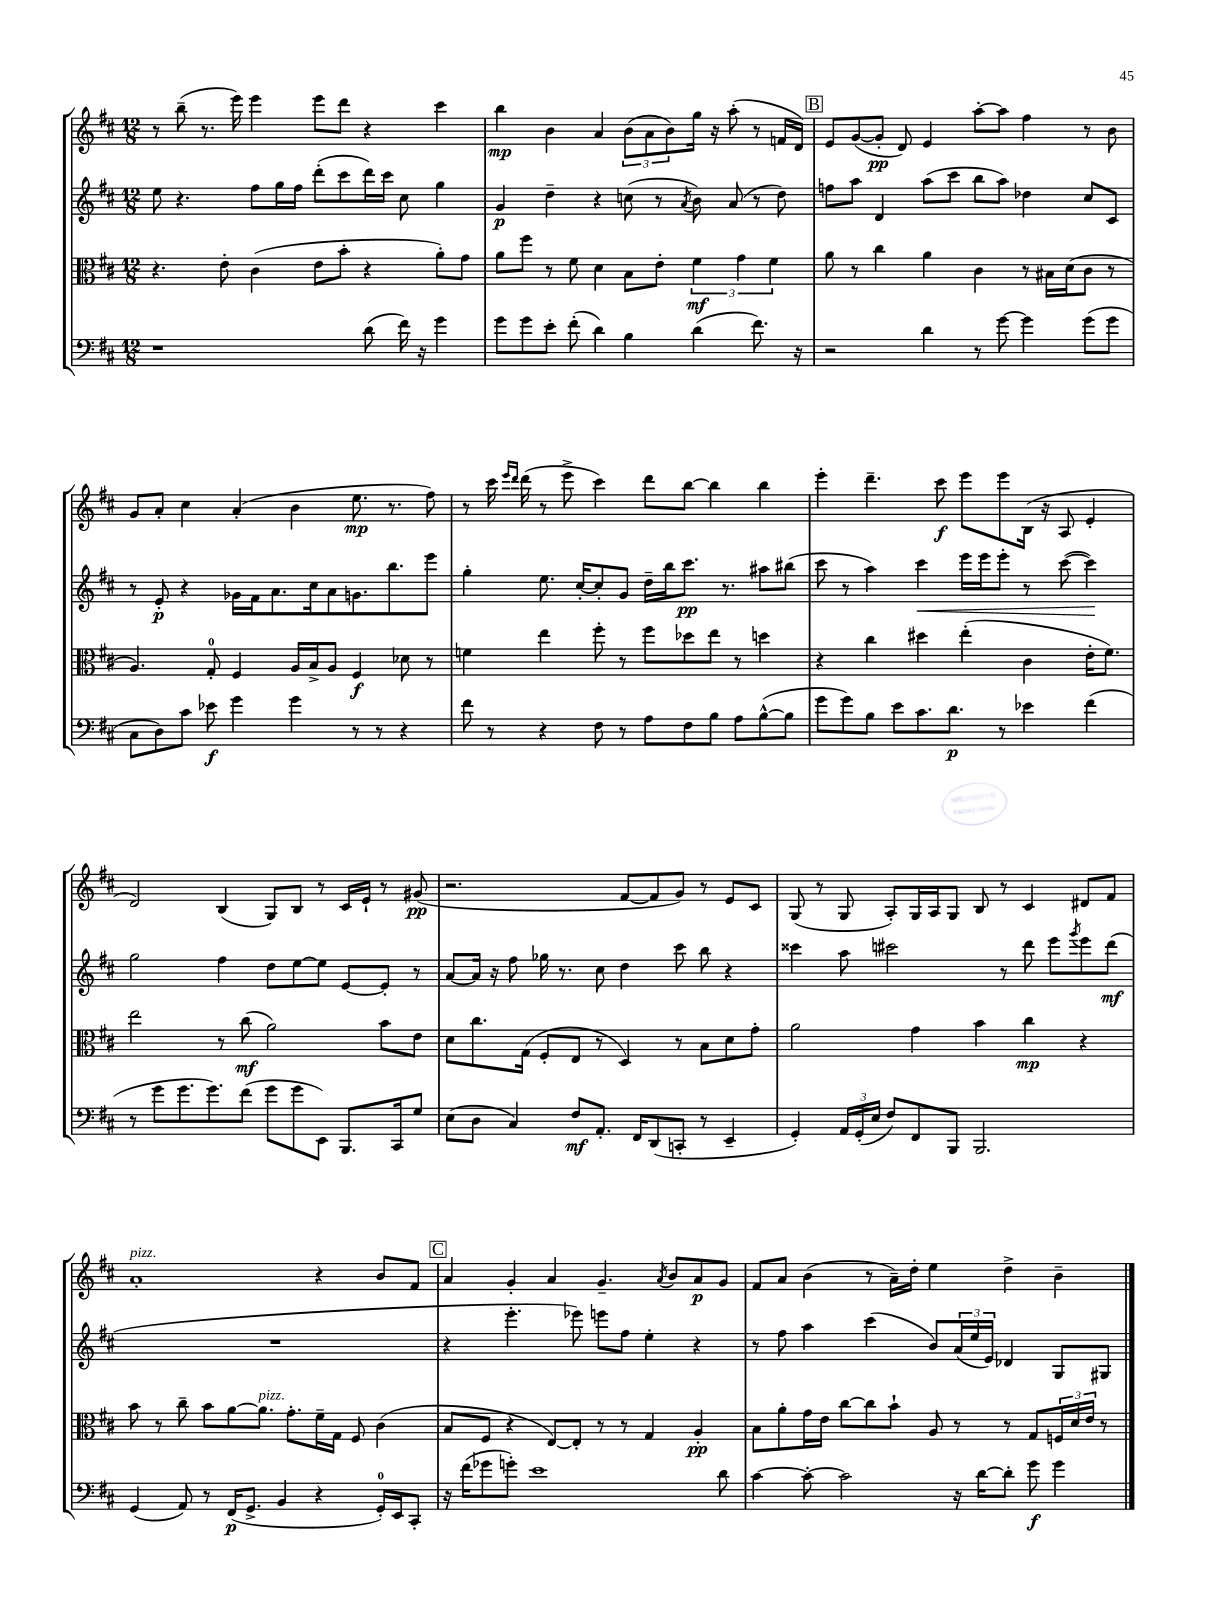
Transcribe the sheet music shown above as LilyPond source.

<<
\new StaffGroup <<
\new Staff = "s0" {
    \clef treble \key d \major \numericTimeSignature \time 12/8
    r8 b''8--( r8. e'''16) e'''4 e'''8 d'''8 r4 cis'''4 |
    b''4\mp b'4 a'4 \tuplet 3/2 { b'8( a'8 b'8) } g''16 r16 a''8-.( r8 f'16 d'16) |
    \mark \markup { \box "B" } e'8 g'8~( g'8-.\pp d'8) e'4 a''8~-. a''8 fis''4 r8 b'8 |
    g'8 a'8-. cis''4 a'4-.( b'4 e''8.\mp r8. fis''8) |
    r8 cis'''16 \grace { e'''16 d'''16 } d'''16( r8 e'''8-> cis'''4) d'''8 b''8~ b''4 b''4 |
    e'''4-. d'''4.-- cis'''8\f e'''8 e'''8 b16( r16 a8 e'4-. |
    d'2) b4( g8) b8 r8 cis'16 e'16-! r8 gis'8\pp( |
    r2. fis'8~ fis'8 g'8) r8 e'8 cis'8 |
    g8( r8 g8 a8-.) g16 a16 g8 b8 r8 cis'4 dis'8 fis'8 |
    a'1-.^\markup { \italic "pizz." } r4 b'8 fis'8 |
    \mark \markup { \box "C" } a'4 g'4-. a'4 g'4.-- \acciaccatura { a'8 } b'8 a'8\p g'8 |
    fis'8 a'8 b'4( r8 a'16--) d''16-. e''4 d''4-> b'4-- \bar "|." |
}
\new Staff = "s1" {
    \clef treble \key d \major \numericTimeSignature \time 12/8
    e''8 r4. fis''8 g''16 fis''16 d'''8-.( cis'''8 d'''16) cis'''16 cis''8 g''4 |
    g'4\p d''4-- r4 c''8( r8 \acciaccatura { a'8 } b'8) a'8( r8 d''8) |
    \mark \markup { \box "B" } f''8 a''8 d'4 a''8( cis'''8 b''8 a''8) des''4 cis''8 cis'8 |
    r8 e'8-.\p r4 ges'16 fis'16 a'8. cis''16 a'8 g'8. b''8. e'''8 |
    g''4-. e''8. cis''16~-. cis''8-. g'8 d''16-- b''16 cis'''8.\pp r8. ais''8 bis''8( |
    cis'''8 r8 a''4) cis'''4\< e'''16 e'''16 e'''8-. r8 cis'''8~( cis'''4\!) |
    g''2 fis''4 d''8 e''8~ e''8 e'8~ e'8-. r8 |
    a'8~ a'16 r16 fis''8 ges''16 r8. cis''8 d''4 cis'''8 b''8 r4 |
    cisis'''4 a''8 cis'''2 r8 d'''8 e'''8 \acciaccatura { g'''8 } e'''8 d'''8\mf( |
    R1. |
    \mark \markup { \box "C" } r4 e'''4.-. ees'''8) e'''8 fis''8 e''4-. r4 |
    r8 fis''8 a''4 cis'''4( b'8) \tuplet 3/2 { a'16( e''16 e'16) } des'4 g8 gis8 \bar "|." |
}
\new Staff = "s2" {
    \clef alto \key d \major \numericTimeSignature \time 12/8
    r4. e'8-. cis'4( e'8 b'8-. r4 a'8-.) g'8 |
    a'8 fis''8 r8 fis'8 d'4 b8 e'8-. \tuplet 3/2 { fis'4\mf g'4 fis'4 } |
    \mark \markup { \box "B" } a'8 r8 cis''4 a'4 cis'4 r8 bis16 d'16( cis'8 r8 |
    a4.) g8-0-. fis4 a16 b16-> a8 fis4\f des'8 r8 |
    f'4 e''4 fis''8-. r8 fis''8 des''8 e''8 r8 d''4 |
    r4 cis''4 dis''4 e''4-.( cis'4 e'16-. fis'8.) |
    e''2 r8 cis''8\mf( a'2) b'8 e'8 |
    d'8 cis''8. g16( fis8-. e8 r8 d4) r8 b8 d'8 g'8-. |
    a'2 g'4 b'4 cis''4\mp r4 |
    b'8 r8 cis''8-- b'8 a'8~ a'8.^\markup { \italic "pizz." } g'8.-. fis'16-- g16 fis8 cis'4( |
    \mark \markup { \box "C" } b8 fis8 r4 e8~) e8-. r8 r8 g4 a4-.\pp |
    b8 a'8-. g'16 e'16 cis''8~ cis''8 b'8-! a8 r8 r8 g8 \tuplet 3/2 { f16 d'16 e'16 } r8 \bar "|." |
}
\new Staff = "s3" {
    \clef bass \key d \major \numericTimeSignature \time 12/8
    r1 d'8( fis'16) r16 g'4 |
    g'8 g'8 e'8-. fis'8-.( d'4) b4 d'4( fis'8.) r16 |
    \mark \markup { \box "B" } r2 d'4 r8 g'8~ g'4 g'8( g'8 |
    cis8 d8) cis'8 ees'8\f g'4 g'4 r8 r8 r4 |
    fis'8 r8 r4 fis8 r8 a8 fis8 b8 a8 b8~-^( b8 |
    g'8 g'8) b8 e'8 cis'8. d'8.\p r8 ees'4 fis'4( |
    r8 g'8 g'8. g'8.) fis'8( g'8 g'8 e,8) b,,8. cis,16 g8 |
    e8( d8 cis4) fis8\mf a,8.-. fis,16 d,8( c,8-. r8 e,4-- |
    g,4-.) \tuplet 3/2 { a,16 g,16-.( e16 } fis8) fis,8 b,,8 b,,2. |
    g,4( a,8) r8 fis,16\p( g,8.-> b,4 r4 g,16-0-.) e,16 cis,8-. |
    \mark \markup { \box "C" } r16 fis'16( ges'8 g'8-.) e'1 d'8 |
    cis'4~ cis'8~-. cis'2 r16 d'16~ d'8-. g'8\f g'4 \bar "|." |
}
>>
>>
\layout { \context { \Score \remove "Bar_number_engraver" } }
